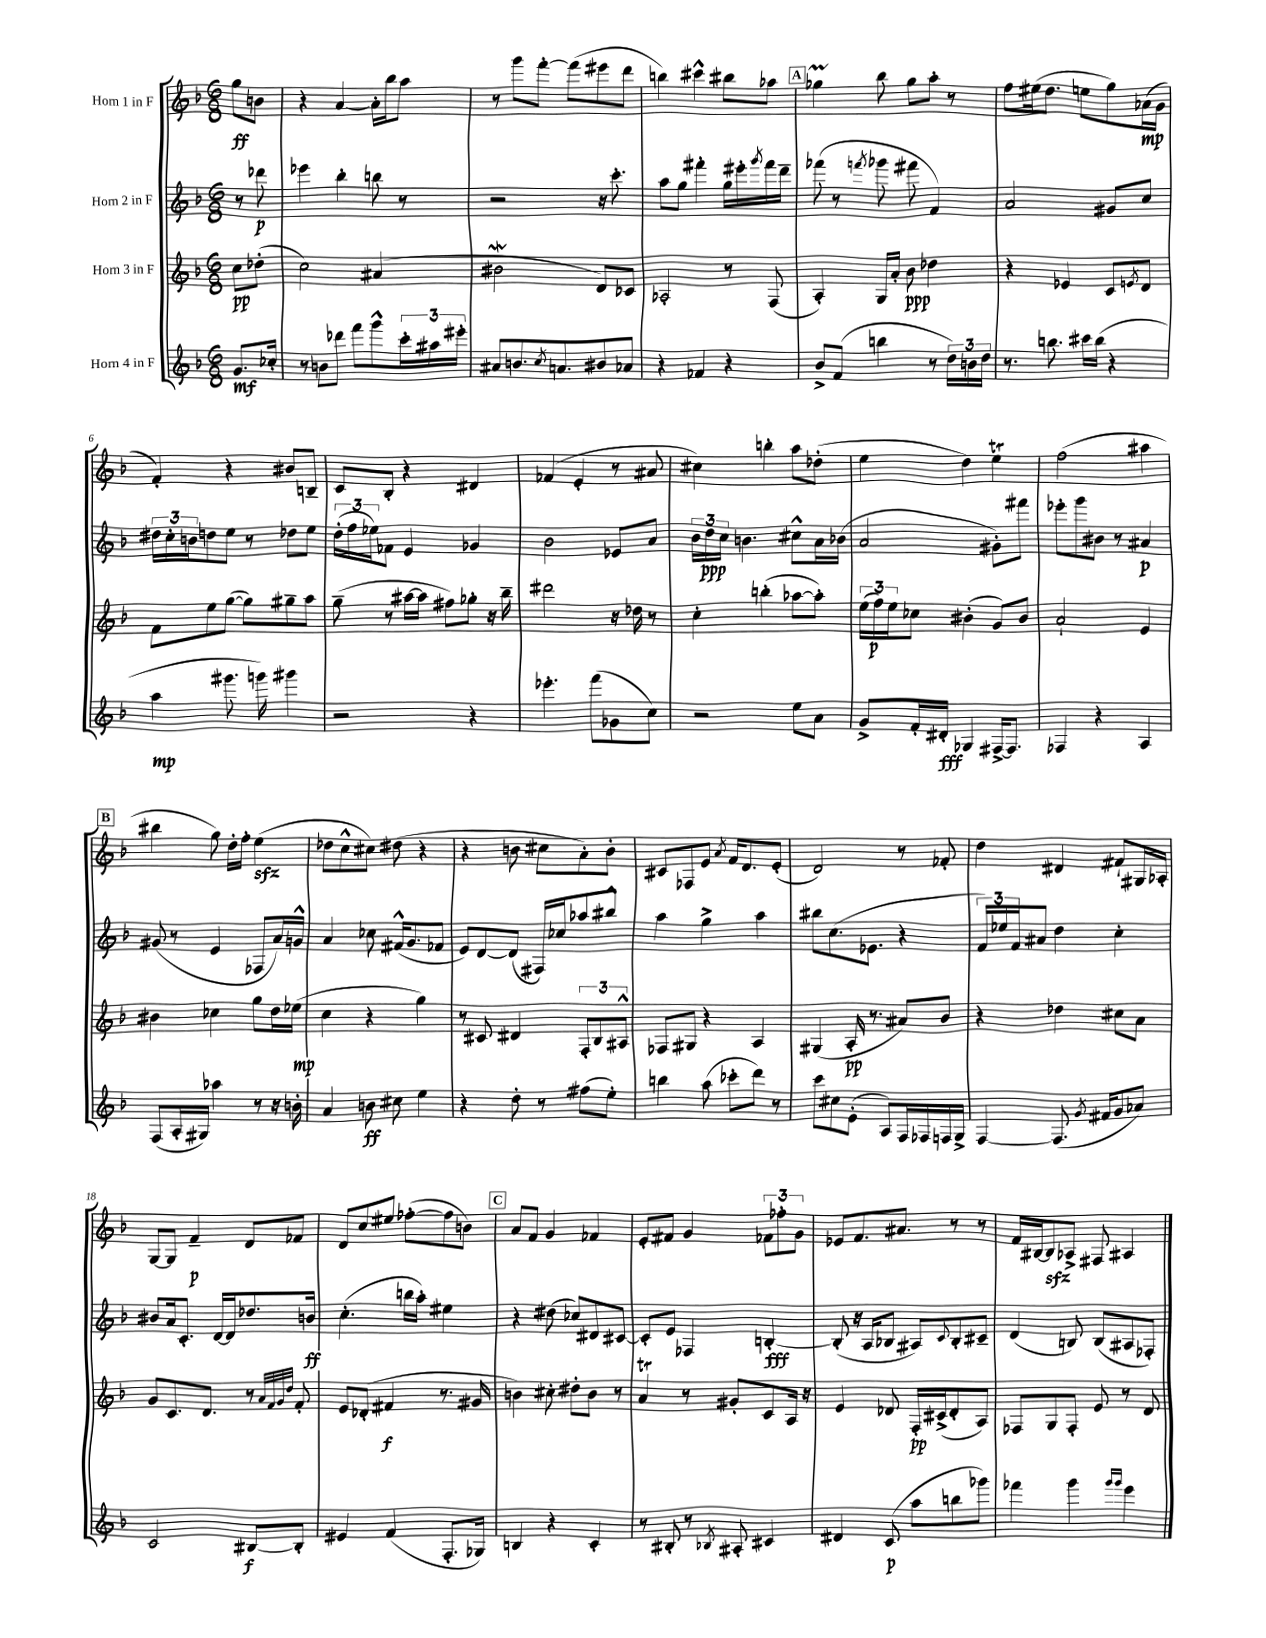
<<
\new StaffGroup <<
\new Staff = "s0" \with { instrumentName = "Horn 1 in F" } {
    \clef treble \key f \major \numericTimeSignature \time 6/8 \partial 4
    g''8\ff b'8 |
    r4 a'4~ a'16-. bes''16 a''8 |
    r8 g'''8 f'''8~-. f'''8( eis'''8 d'''8 |
    b''4) cis'''4-^ bis''8 aes''8 |
    \mark \markup { \box "A" } ges''4\prall bes''8 ges''8 a''8-. r8 |
    f''8 eis''16( d''8. e''8 g''8) aes'16\mp( g'16 |
    f'4-.) r4 bis'8 b8-- |
    c'8 bes8-. r4 dis'4 |
    fes'4( e'4-. r8 ais'8 |
    cis''4) b''4-. a''8 des''8-.( |
    e''4 d''4) e''4\trill |
    f''2( ais''4 |
    \mark \markup { \box "B" } bis''4 g''8) d''16-. f''16-. e''4\sfz( |
    des''8 c''8-^ cis''8) dis''8( r4 |
    r4 b'8 cis''8 a'8-.) b'8-. |
    cis'8 fes8 e'8 \acciaccatura { a'8 } f'16 d'8. e'8-.( |
    d'2) r8 fes'8-. |
    d''4 dis'4 fis'8-! gis16 aes16-. |
    g8~ g8 f'4--\p d'8 fes'8 |
    d'8 c''8 eis''8 fes''8~-.( fes''8 b'8) |
    \mark \markup { \box "C" } a'8 f'8 g'4 fes'4 |
    e'8-. fis'8 g'4 \tuplet 3/2 { fes'8 fes''8-. g'8 } |
    ees'8 f'8. ais'8. r8 r8 |
    f'16 bis16~ bis8\sfz aes8-> fis8 ais4 \bar "|." |
}
\new Staff = "s1" \with { instrumentName = "Horn 2 in F" } {
    \clef treble \key f \major \numericTimeSignature \time 6/8 \partial 4
    r8 des'''8\p |
    ees'''4 bes''4-. b''8 r8 |
    r2 r16 c'''8.-. |
    a''8 g''8 fis'''4-. g''16 eis'''16-. \acciaccatura { g'''8 } fis'''16 d'''16-- |
    \mark \markup { \box "A" } fes'''8( r8 \acciaccatura { f'''8 } ges'''8 fis'''8 f'4) |
    a'2 gis'8 c''8 |
    \tuplet 3/2 { dis''16 c''16-. b'16 } d''8 e''8 r8 des''8 e''8 |
    \tuplet 3/2 { d''16-.( f''16 ees''16) } fes'8 e'4 ges'4 |
    bes'2 ees'8 a'8 |
    \tuplet 3/2 { bes'16 d''16\ppp c''16 } b'4. cis''8-^ a'16 bes'16( |
    a'2 gis'8-.) fis'''8 |
    ees'''8-. g'''8 bis'8 r8 ais'4\p |
    \mark \markup { \box "B" } gis'8( r8 e'4 fes8 a'16) g'16-^ |
    a'4 ces''8 fis'16-^( g'8. fes'8 |
    e'8) d'8~ d'8( fis16) ces''16 aes''8 bis''8-^ |
    a''4 g''4-> a''4 |
    bis''8 c''8.( ees'8. r4 |
    \tuplet 3/2 { f'16) ees''16 f'16 } ais'8 d''4 c''4-. |
    bis'8 a'16 c'8.-. d'16~ d'16 des''8. b'16\ff |
    c''4.-.( b''16 a''16-.) eis''4 |
    \mark \markup { \box "C" } r4 dis''8( ces''8) dis'8 cis'8~ |
    cis'8-. e'8 fes4 b4~-.\fff |
    b8-.( r16 a16 bes8 ais8) \appoggiatura { c'8 } bes8-. cis'8-- |
    d'4( b8) b8( ais8 fes8-.) \bar "|." |
}
\new Staff = "s2" \with { instrumentName = "Horn 3 in F" } {
    \clef treble \key f \major \numericTimeSignature \time 6/8 \partial 4
    c''8\pp des''8-.( |
    c''2) ais'4( |
    bis'2\mordent d'8) ces'8 |
    aes2-. r8 f8( |
    \mark \markup { \box "A" } a4-.) g16 a'16-. bes'8\ppp des''4 |
    r4 ees'4 c'8 \acciaccatura { e'8 } d'8 |
    f'8 e''8 g''8~( g''8) gis''8-- a''8 |
    g''8--( r8 ais''16~ ais''16 fis''8) ges''8-. r16 bes''16-- |
    dis'''2 r16 des''16 r8 |
    c''4-. b''4-.( aes''8~ aes''8-.) |
    \tuplet 3/2 { e''16( f''16\p) e''16 } ces''8 bis'4-.( g'8) bis'8 |
    a'2-! e'4 |
    \mark \markup { \box "B" } bis'4 ces''4 g''8 d''16 ees''16\mp( |
    c''4 r4 g''4) |
    r8 cis'8 dis'4 \tuplet 3/2 { f8-. bes8 ais8-^ } |
    fes8 gis8 r4 a4 |
    gis4( a16-.\pp r8. ais'8) bes'8 |
    r4 des''4 cis''8 a'8 |
    g'8 c'8. d'8. r8 \grace { a'32 f'32 g'32 d''32 } f'8-. |
    e'8 des'8-.( fis'4\f r8. gis'16 |
    \mark \markup { \box "C" } b'4) cis''8-. dis''8-. b'8 r8 |
    a'4\trill r8 gis'8-. c'8 a16 r16 |
    e'4 des'8 f16-.\pp cis'16->( des'8-. a8) |
    fes8 g8 fes8-. e'8 r8 d'8 \bar "|." |
}
\new Staff = "s3" \with { instrumentName = "Horn 4 in F" } {
    \clef treble \key f \major \numericTimeSignature \time 6/8 \partial 4
    g'8.\mf ces''16-. |
    r8 b'8 des'''8 f'''8 g'''8-^ \tuplet 3/2 { c'''16-. ais''16 eis'''16-. } |
    ais'8 b'8. \acciaccatura { c''8 } a'8. bis'8 aes'8 |
    r4 fes'4 r4 |
    \mark \markup { \box "A" } bes'8-> f'8( b''4 r8 \tuplet 3/2 { d''16) b'16 d''16 } |
    r8. b''8. cis'''16 b''16( r4 |
    a''4\mp gis'''8. g'''16) gis'''4 |
    r2 r4 |
    ees'''4.-. f'''8( ges'8 c''8) |
    r2 e''8 a'8 |
    g'8-> f'16-. dis'16-.\fff ges4 fis16~-> fis8. |
    fes4 r4 a4 |
    \mark \markup { \box "B" } f8( a16-. gis16) aes''4 r8 r16 b'16-. |
    a'4 b'8\ff cis''8 e''4 |
    r4 d''8-. r8 fis''8( e''8-.) |
    b''4 a''8( ces'''8-. d'''8) r8 |
    c'''8 cis''8 e'8-.( a8) f16 fes16 f16 g16-> |
    f4~ f8.( \acciaccatura { g'8 } fis'16 g'8 aes'8) |
    c'2 bis8~\f bis8-. |
    eis'4 f'4( f8.-. ges16) |
    \mark \markup { \box "C" } b4 r4 c'4-. |
    r8 bis8-. r8 \acciaccatura { bes8 } ais8-. cis'4 |
    dis'4 c'8\p( a''8 b''8 ges'''8) |
    fes'''4 g'''4 \grace { g'''16 g'''16 } e'''4 \bar "|." |
}
>>
>>
